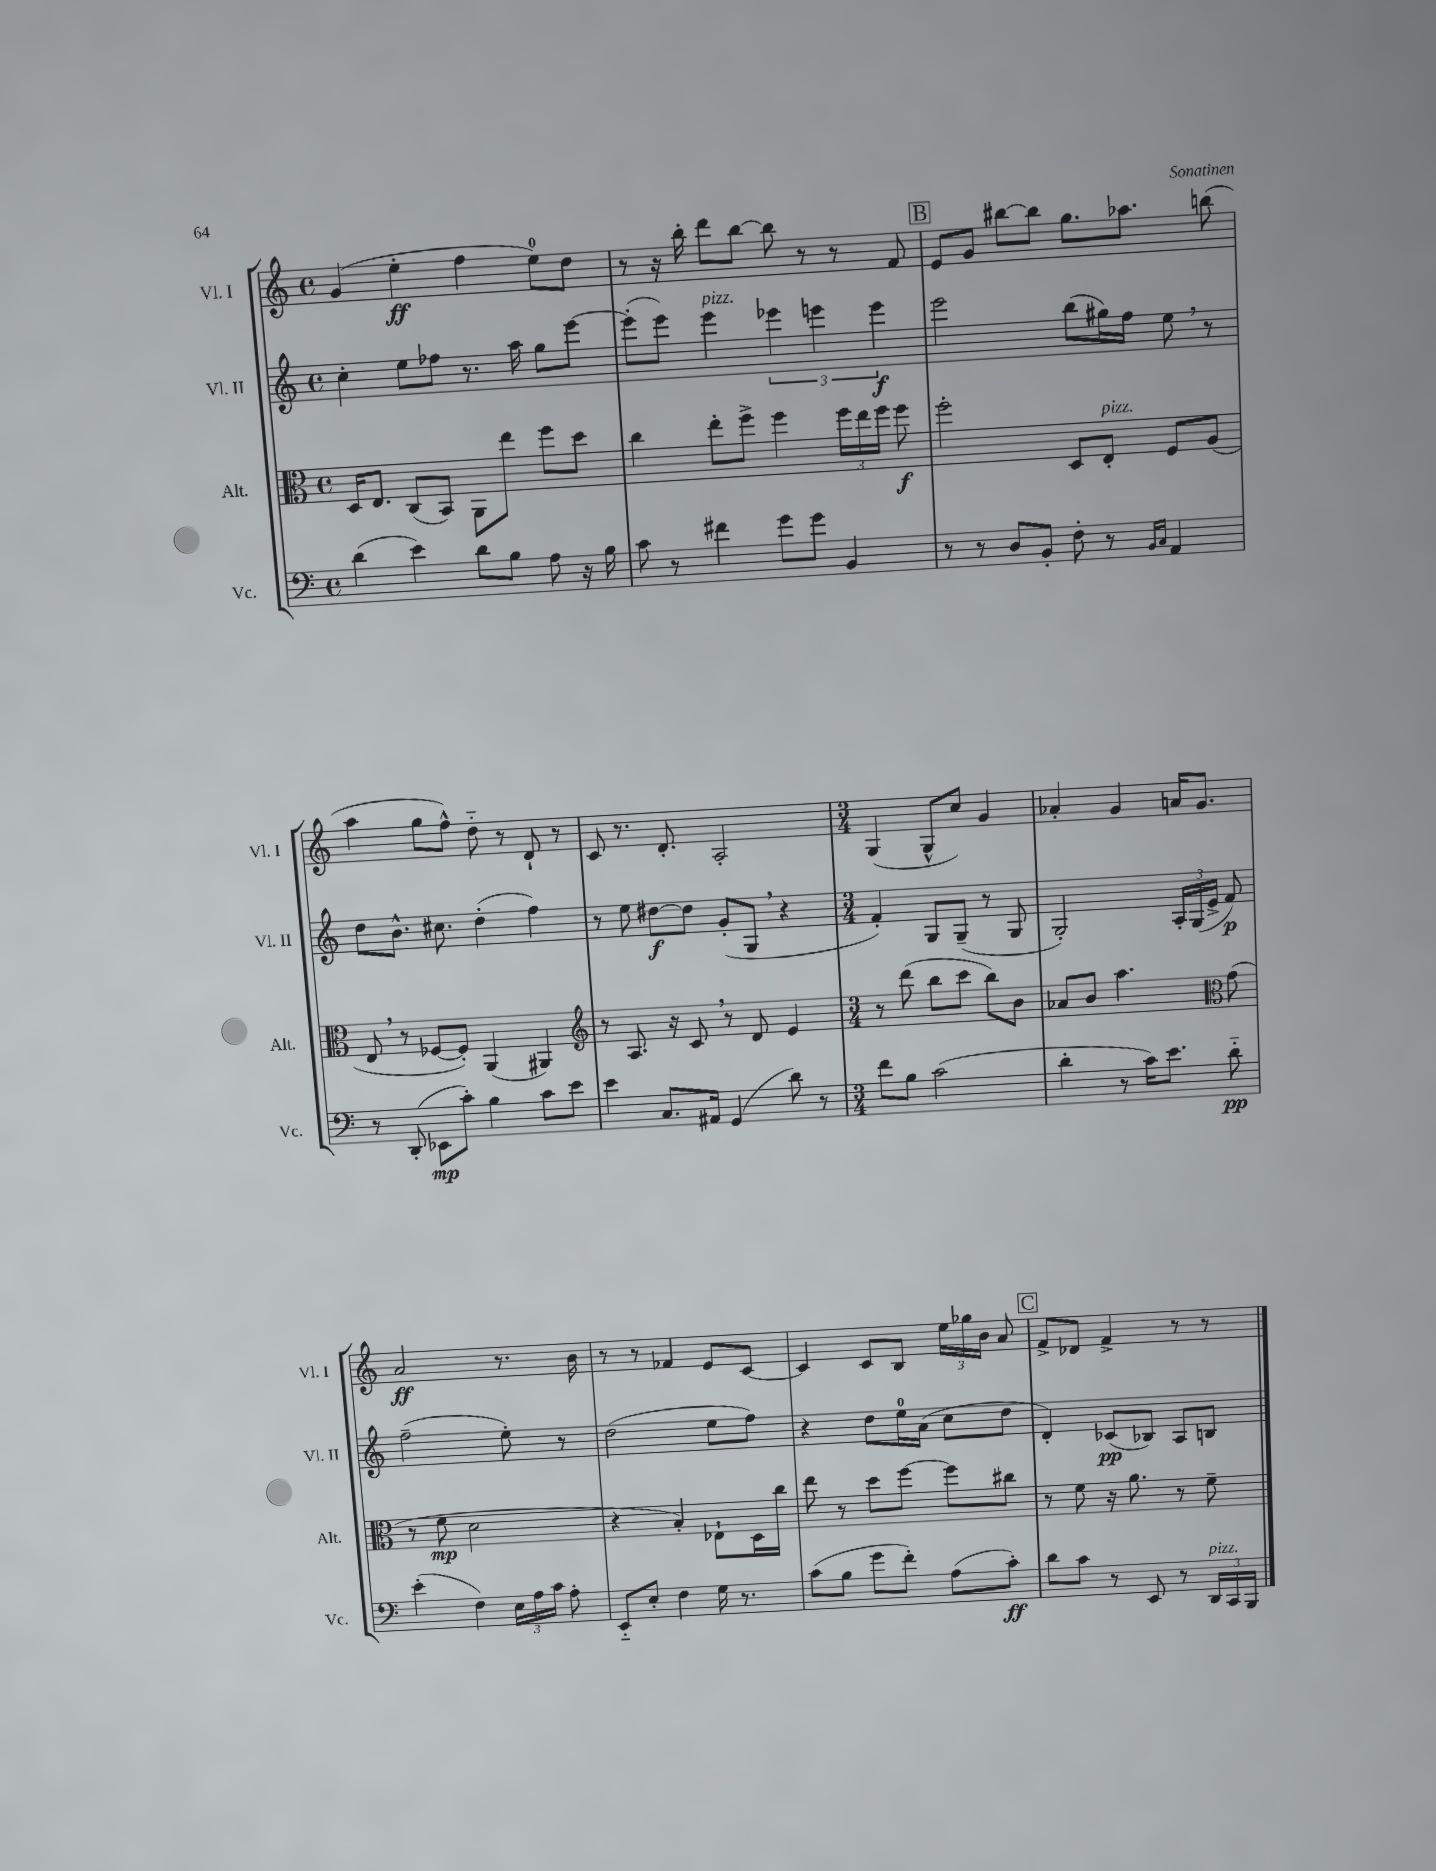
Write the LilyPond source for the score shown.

<<
\new StaffGroup <<
\new Staff = "s0" \with { instrumentName = "Vl. I" shortInstrumentName = "Vl. I" } {
    \clef treble \key c \major \defaultTimeSignature \time 4/4
    \autoBeamOff g'4( e''4-.\ff f''4 e''8[-0) d''8] |
    r8 r16 b''16-. d'''8[ b''8]~ b''8 r8 r8 f'8 |
    \mark \markup { \box "B" } e'8[ g'8] bis''8[~ bis''8] g''8.[ aes''8.] b''8( |
    a''4 g''8[ f''8]-^) d''8-_ r8 d'8-! r8 |
    c'8 r8. d'8.-. a2-. |
    \numericTimeSignature \time 3/4 g4( g8[-^ c''8]) g'4 |
    aes'4-. g'4 a'16[ g'8.] |
    a'2\ff r8. b'16 |
    r8 r8 fes'4 e'8[ c'8]~ |
    c'4 c'8[ b8] \tuplet 3/2 { e''16[ ges''16 b'16] } a'8 |
    \mark \markup { \box "C" } f'8[-> des'8] f'4-> r8 r8 \bar "|." |
}
\new Staff = "s1" \with { instrumentName = "Vl. II" shortInstrumentName = "Vl. II" } {
    \clef treble \key c \major \defaultTimeSignature \time 4/4
    \autoBeamOff c''4-. e''8[ fes''8] r8. a''16 g''8[ e'''8]~ |
    e'''8[-.( e'''8]) e'''4^\markup { \italic "pizz." } \tuplet 3/2 { ees'''4 e'''4 e'''4\f } |
    \mark \markup { \box "B" } e'''2 b''8[( gis''16) f''16] e''8 \breathe r8 |
    d''8[ b'8.]-^ cis''8. d''4-.( f''4) |
    r8 e''8 dis''8[~\f dis''8] g'8[-.( g8] \breathe r4 |
    \numericTimeSignature \time 3/4 f'4-.) g8[ g8]--( r8 g8 |
    g2-.) \tuplet 3/2 { a16[-. g16( e'16]-> } f'8\p) |
    f''2--( e''8-.) r8 |
    d''2( e''8[ f''8]) |
    r4 d''8[ e''16-0 a'16]( c''8[ d''8] |
    \mark \markup { \box "C" } d'4-.) ces'8[\pp( bes8]) a8[ b8] \bar "|." |
}
\new Staff = "s2" \with { instrumentName = "Alt." shortInstrumentName = "Alt." } {
    \clef alto \key c \major \defaultTimeSignature \time 4/4
    \autoBeamOff d16[ e8.] c8[( b,8]) a,8[ e''8] f''8[ d''8] |
    c''4 e''8[-. f''8]-> f''4 \tuplet 3/2 { f''16[ e''16 f''16] } f''8\f |
    \mark \markup { \box "B" } f''2-. d8[ e8]-.^\markup { \italic "pizz." } f8[ a8]( |
    e8 \breathe r8 fes8[~ fes8]-.) a,4( ais,4) |
    \clef treble r8 a8. r16 c'8 \breathe r8 d'8 e'4 |
    \numericTimeSignature \time 3/4 r8 d'''8( b''8[ c'''8] b''8[) b'8] |
    aes'8[ b'8] a''4. \clef alto g'8( |
    r8 f'8\mp d'2 |
    r4 b4-.) ees8[-! d16 c''16] |
    e''8 r8 d''8[ f''8]~ f''8[ cis''8] |
    \mark \markup { \box "C" } r8 f'8 r16 a'8. r8 f'8-- \bar "|." |
}
\new Staff = "s3" \with { instrumentName = "Vc." shortInstrumentName = "Vc." } {
    \clef bass \key c \major \defaultTimeSignature \time 4/4
    \autoBeamOff d'4( e'4) d'8[ b8] a8 r16 b16 |
    c'8 r8 fis'4 g'8[ g'8] b,4 |
    \mark \markup { \box "B" } r8 r8 d8[ b,8]-. f8-. r8 \grace { b,16[ c16] } a,4 |
    r8 d,8-.( ees,8[\mp c'8]-.) b4 c'8[ e'8] |
    e'4 c8.[ ais,16] g,4( d'8) r8 |
    \numericTimeSignature \time 3/4 f'8[ b8] c'2( |
    d'4-. r8 c'16[) e'8.] d'8-_\pp |
    e'4-.( f4) \tuplet 3/2 { e16[ a16 c'16] } a8-. |
    e,8[-_ e8]-. f4 g16 r8. |
    c'8[( b8] g'8[ f'8]-.) a8[( c'8]-.\ff) |
    \mark \markup { \box "C" } d'8[ c'8] r8 e,8 r8 \tuplet 3/2 { d,16[^\markup { \italic "pizz." } c,16 b,,16] } \bar "|." |
}
>>
>>
\layout { \context { \Score \remove "Bar_number_engraver" } }
